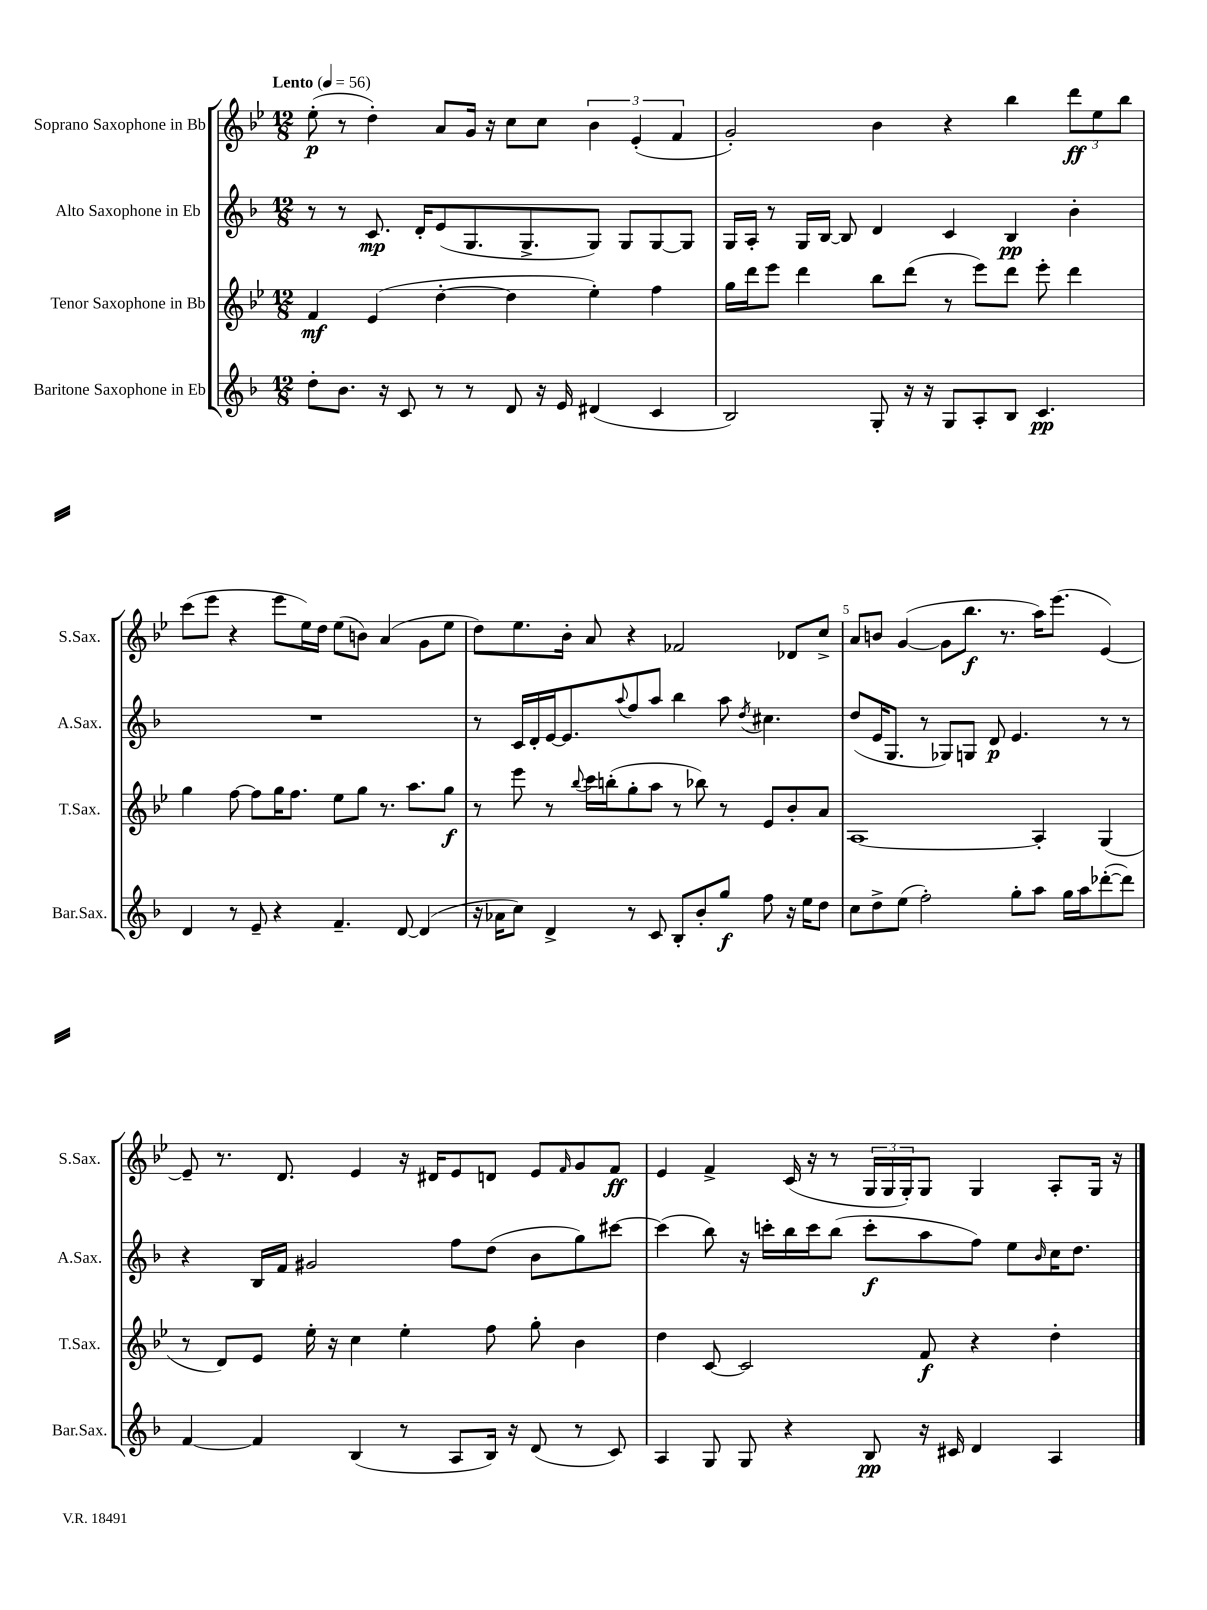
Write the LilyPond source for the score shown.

<<
\new StaffGroup <<
\new Staff = "s0" \with { instrumentName = "Soprano Saxophone in Bb" shortInstrumentName = "S.Sax." } {
    \clef treble \key bes \major \numericTimeSignature \time 12/8 \tempo "Lento" 4 = 56
    ees''8-.\p( r8 d''4-.) a'8 g'16 r16 c''8 c''8 \tuplet 3/2 { bes'4 ees'4-.( f'4 } |
    g'2-.) bes'4 r4 bes''4 \tuplet 3/2 { d'''8\ff ees''8 bes''8 } |
    c'''8( ees'''8 r4 ees'''8 ees''16) d''16 ees''8( b'8) a'4( g'8 ees''8 |
    d''8) ees''8. bes'16-. a'8 r4 fes'2 des'8 c''8-> |
    a'8 b'8 g'4~( g'8 bes''8.\f r8. a''16) ees'''8.( ees'4~) |
    ees'8-- r8. d'8. ees'4 r16 dis'16 ees'8 d'8 ees'8 \grace { f'16 } g'8 f'8\ff |
    ees'4 f'4-> c'16( r16 r8 \tuplet 3/2 { g16 g16 g16-.) } g8 g4 a8-. g16 r16 \bar "|." |
}
\new Staff = "s1" \with { instrumentName = "Alto Saxophone in Eb" shortInstrumentName = "A.Sax." } {
    \clef treble \key f \major \numericTimeSignature \time 12/8
    r8 r8 c'8.\mp d'16-. e'8( g8. g8.-> g8) g8 g8~ g8 |
    g16 a16-. r8 g16 bes16~ bes8 d'4 c'4 bes4\pp bes'4-. |
    R1. |
    r8 c'16 d'16-. e'16~ e'8. \appoggiatura { a''8 } f''8 a''8 bes''4 a''8 \acciaccatura { d''8 } cis''4. |
    d''8( e'16 g8. r8 ges8) g8 d'8\p e'4. r8 r8 |
    r4 bes16 f'16 gis'2 f''8 d''8( bes'8 g''8) cis'''8~ |
    cis'''4( bes''8) r16 c'''16-. bes''16 c'''16 bes''8( c'''8-.\f a''8 f''8) e''8 \grace { bes'16 } c''16 d''8. \bar "|." |
}
\new Staff = "s2" \with { instrumentName = "Tenor Saxophone in Bb" shortInstrumentName = "T.Sax." } {
    \clef treble \key bes \major \numericTimeSignature \time 12/8
    f'4\mf ees'4( d''4~-. d''4 ees''4-.) f''4 |
    g''16 d'''16 ees'''8 d'''4 bes''8 d'''8( r8 ees'''8) d'''8 ees'''8-. d'''4 |
    g''4 f''8~ f''8 g''16 f''8. ees''8 g''8 r8. a''8. g''8\f |
    r8 ees'''8 r8 \appoggiatura { bes''8 } c'''16 b''16-.( g''8-. a''8 r8 bes''8) r8 ees'8 bes'8-. a'8 |
    a1~ a4-. g4( |
    r8 d'8) ees'8 ees''16-. r16 c''4 ees''4-. f''8 g''8-. bes'4 |
    d''4 c'8~ c'2 f'8\f r4 d''4-. \bar "|." |
}
\new Staff = "s3" \with { instrumentName = "Baritone Saxophone in Eb" shortInstrumentName = "Bar.Sax." } {
    \clef treble \key f \major \numericTimeSignature \time 12/8
    d''8-. bes'8. r16 c'8 r8 r8 d'8 r16 e'16 dis'4( c'4 |
    bes2) g8-. r16 r16 g8 a8-. bes8 c'4.\pp |
    d'4 r8 e'8-- r4 f'4.-- d'8~ d'4( |
    r16 aes'16 c''8) d'4-> r8 c'8 bes8-. bes'8-. g''8\f f''8 r16 e''16 d''8 |
    c''8 d''8-> e''8( f''2-.) g''8-. a''8 g''16 a''16 des'''8~-.( des'''8) |
    f'4~ f'4 bes4( r8 a8 bes16) r16 d'8( r8 c'8) |
    a4 g8 g8 r4 bes8\pp r16 cis'16 d'4 a4 \bar "|." |
}
>>
>>
\layout { \context { \Score \override BarNumber.break-visibility = ##(#f #t #t) barNumberVisibility = #(every-nth-bar-number-visible 5) } }
